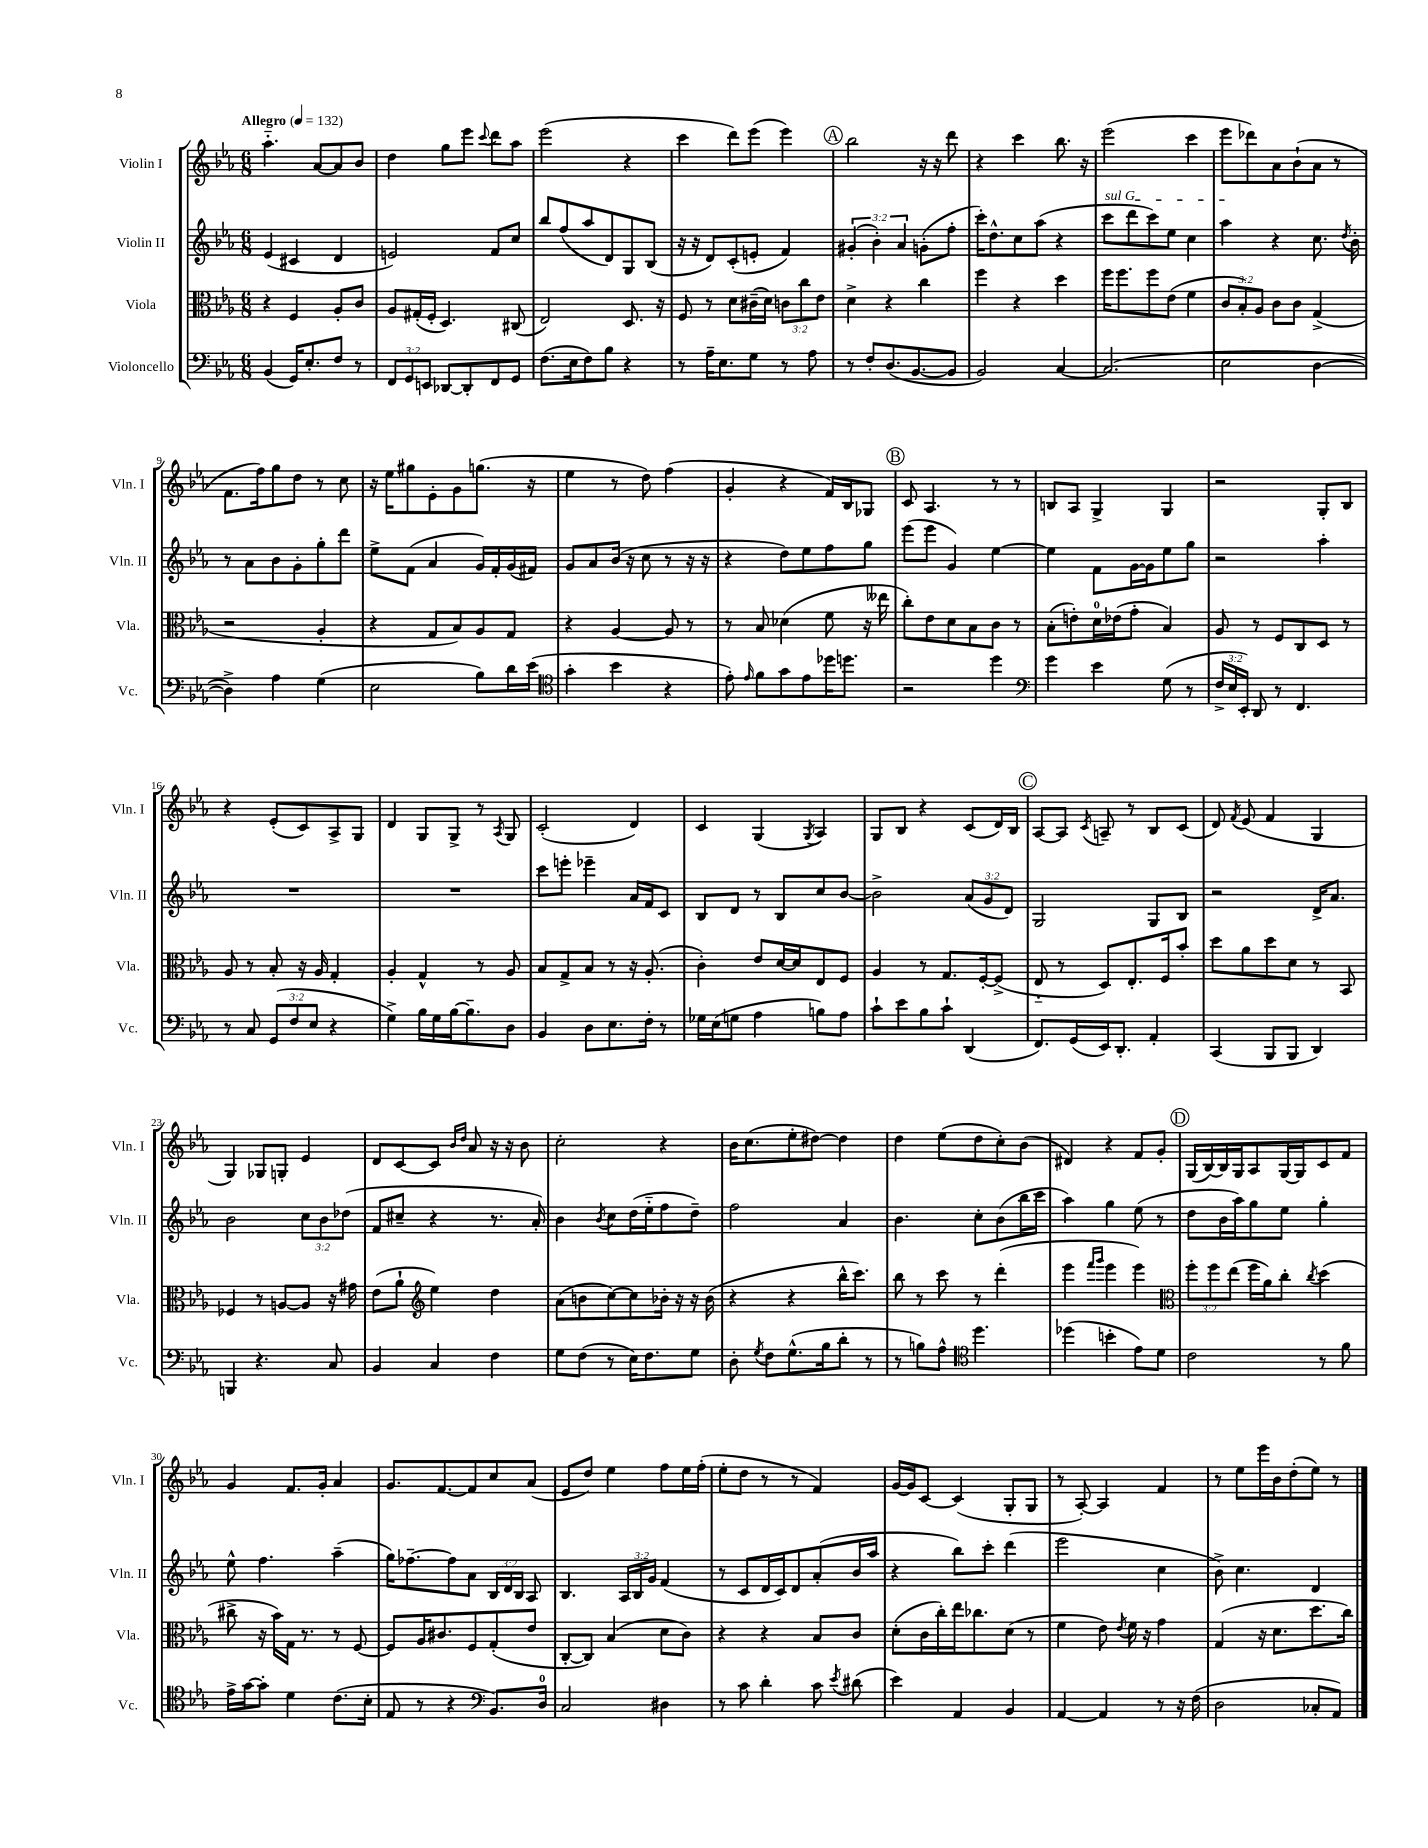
<<
\new StaffGroup <<
\new Staff = "s0" \with { instrumentName = "Violin I" shortInstrumentName = "Vln. I" } {
    \clef treble \key ees \major \numericTimeSignature \time 6/8 \tempo "Allegro" 4 = 132
    \autoBeamOff aes''4.-_ aes'8[~ aes'8 bes'8] |
    d''4 g''8[ ees'''8] \appoggiatura { c'''8 } d'''8[ aes''8] |
    ees'''2( r4 |
    c'''4 d'''8[) ees'''8]( ees'''4) |
    \mark \markup { \circle "A" } bes''2 r16 r16 d'''8 |
    r4 c'''4 bes''8. r16 |
    ees'''2( c'''4 |
    ees'''8[ des'''8) aes'8 bes'8-!( aes'8] r8 |
    f'8.[ f''16) g''8 d''8] r8 c''8 |
    r16 ees''16[ gis''8 ees'8-. g'8 g''8.]( r16 |
    ees''4 r8 d''8) f''4( |
    g'4-. r4 f'16[) bes16 ges8] |
    \mark \markup { \circle "B" } c'8 aes4. r8 r8 |
    b8[ aes8] g4-> g4 |
    r2 g8[-. bes8] |
    r4 ees'8[-.( c'8) aes8-> g8] |
    d'4 g8[ g8]-> r8 \acciaccatura { aes8 } g8 |
    c'2-.( d'4) |
    c'4 g4( \acciaccatura { g8 } aes4) |
    g8[ bes8] r4 c'8[( d'16) bes16] |
    \mark \markup { \circle "C" } aes8[~ aes8] \acciaccatura { c'8 } a8-- r8 bes8[ c'8]( |
    d'8) \acciaccatura { f'8 } ees'8( f'4 g4 |
    g4) ges8[ g8]-. ees'4 |
    d'8[ c'8~ c'8] \grace { bes'16[ d''16] } aes'8 r16 r16 bes'8 |
    c''2-. r4 |
    bes'16[ c''8.( ees''8-. dis''8]~) dis''4 |
    d''4 ees''8[( d''8 c''8-.) bes'8]( |
    dis'4) r4 f'8[ g'8]-. |
    \mark \markup { \circle "D" } g16[( bes16~) bes16 g16 aes8 g16~ g16 c'8 f'8] |
    g'4 f'8.[ g'16]-. aes'4 |
    g'8.[ f'8.~ f'8 c''8 aes'8]( |
    ees'8[ d''8]) ees''4 f''8[ ees''16 f''16]-.( |
    ees''8[-. d''8] r8 r8 f'4) |
    g'16[~ g'16 c'8]~ c'4( g8[-. g8] |
    r8 aes8~-.) aes4 f'4 |
    r8 ees''8[ ees'''16 bes'16 d''8-.( ees''8]) r8 \bar "|." |
}
\new Staff = "s1" \with { instrumentName = "Violin II" shortInstrumentName = "Vln. II" } {
    \clef treble \key ees \major \numericTimeSignature \time 6/8 \override Staff.TupletNumber.text = #tuplet-number::calc-fraction-text
    \autoBeamOff ees'4( cis'4 d'4 |
    e'2) f'8[ c''8] |
    bes''8[ f''8( aes''8 d'8) g8 bes8]( |
    r16 r16 d'8[) c'8-.( e'8]-. f'4) |
    \mark \markup { \circle "A" } \tuplet 3/2 { gis'4-.( bes'4-.) aes'4 } g'8[-.( f''8]-. |
    c'''16[-.) d''8.-^ c''8 aes''8]( r4 |
    \once \override TextSpanner.bound-details.left.text = \markup { \italic "sul G" } c'''8[\startTextSpan d'''8 c'''8) ees''8] c''4 |
    aes''4\stopTextSpan r4 c''8. \acciaccatura { d''8 } bes'16-. |
    r8 aes'8[ bes'8 g'8-. g''8-. d'''8] |
    ees''8[-> f'8]( aes'4 g'16[) f'16-. g'16( fis'16]) |
    g'8[ aes'8 bes'16]( r16 c''8 r8 r16 r16 |
    r4 d''8[) ees''8 f''8 g''8] |
    \mark \markup { \circle "B" } ees'''8[( ees'''8] g'4) ees''4~ |
    ees''4 f'8[ g'16~ g'16 ees''8 g''8] |
    r2 aes''4-. |
    R2. |
    R2. |
    c'''8[ e'''8]-. ees'''4-- aes'16[ f'16 c'8] |
    bes8[ d'8] r8 bes8[ c''8 bes'8]~ |
    bes'2-> \tuplet 3/2 { aes'8[( g'8 d'8]) } |
    \mark \markup { \circle "C" } g2 g8[ bes8] |
    r2 d'16[-> aes'8.] |
    bes'2 \tuplet 3/2 { c''8[ bes'8 des''8]( } |
    f'8[ cis''8]-- r4 r8. aes'16-.) |
    bes'4 \acciaccatura { bes'8 } c''8[ d''16( ees''16-_ f''8 d''8]--) |
    f''2 aes'4 |
    bes'4. c''8[-. bes'8( bes''16 c'''16] |
    aes''4) g''4 ees''8( r8 |
    \mark \markup { \circle "D" } d''8[ bes'16 aes''16) g''8 ees''8] g''4-. |
    ees''8-^ f''4. aes''4--( |
    g''16[) fes''8.~-- fes''8 aes'8] \tuplet 3/2 { bes16[ d'16 bes16] } aes8 |
    bes4. \tuplet 3/2 { aes16[ bes16 g'16] } f'4( |
    r8 c'8[ d'16 c'16) d'8 aes'8-.( bes'16 aes''16] |
    r4 bes''8[) c'''8]-. d'''4( |
    ees'''2 c''4 |
    bes'8->) c''4. d'4 \bar "|." |
}
\new Staff = "s2" \with { instrumentName = "Viola" shortInstrumentName = "Vla." } {
    \clef alto \key ees \major \numericTimeSignature \time 6/8 \override Staff.TupletNumber.text = #tuplet-number::calc-fraction-text
    \autoBeamOff r4 f4 aes8[-. c'8] |
    aes8[ gis16-.( f16]-. d4.) cis8( |
    ees2) d8. r16 |
    f8 r8 d'8[ cis'16--( d'16]) \tuplet 3/2 { c'8[ c''8 ees'8] } |
    \mark \markup { \circle "A" } d'4-> r4 c''4 |
    f''4 r4 d''4 |
    f''16[ f''8. f''8 ees'8]( f'4 |
    \tuplet 3/2 { c'8[ bes8-.) aes8] } c'8[ c'8] g4->( |
    r2 aes4-. |
    r4 g8[ bes8) aes8 g8] |
    r4 aes4~ aes8 r8 |
    r8 bes8 des'4( f'8 r16 eeses''16 |
    \mark \markup { \circle "B" } c''8[-.) ees'8 d'8 bes8 c'8] r8 |
    bes8[-.( e'8-.) d'16-0 ees'16( g'8]-. bes4) |
    aes8 r8 f8[ c8 d8] r8 |
    aes8 r8 bes8-. r16 aes16 g4-. |
    aes4-. g4-^ r8 aes8 |
    bes8[ g8-> bes8] r8 r16 aes8.-.( |
    c'4-.) ees'8[ d'16~ d'16 ees8 f8] |
    aes4 r8 g8.[ f16~-. f8]->( |
    \mark \markup { \circle "C" } ees8-_ r8 d8[) ees8.-. f16 bes'8]-. |
    d''8[ aes'8 d''8 d'8] r8 bes,8 |
    fes4 r8 a8[~ a8] r16 gis'16 |
    ees'8[( aes'8]-! \clef treble ees''4) d''4 |
    aes'8[( b'8 c''8~) c''8 bes'16]-. r16 r16 bes'16( |
    r4 r4 bes''16[-^ c'''8.]) |
    bes''8 r8 c'''8 r8 d'''4-.( |
    ees'''4 \grace { f'''16[ g'''16] } ees'''4 ees'''4) |
    \mark \markup { \circle "D" } \clef alto \tuplet 3/2 { f''8[-. f''8 ees''8]( } f''16[ aes'16) c''8]-. \acciaccatura { c''8 } d''4( |
    cis''8-> r16 bes'16[) g16] r8. r8 f8~ |
    f8[ aes16 cis'8. f8 g8-.( ees'8] |
    c8[~-. c8]) bes4( d'8[ c'8]) |
    r4 r4 bes8[ c'8] |
    d'8[-.( c'16 c''16-.) ees''16 ces''8. d'8]( r8 |
    f'4 ees'8) \acciaccatura { ees'8 } f'16 r16 g'4 |
    g4( r16 d'8.[ d''8. c''16]) \bar "|." |
}
\new Staff = "s3" \with { instrumentName = "Violoncello" shortInstrumentName = "Vc." } {
    \clef bass \key ees \major \numericTimeSignature \time 6/8 \override Staff.TupletNumber.text = #tuplet-number::calc-fraction-text
    \autoBeamOff bes,4( g,16[) ees8.-. f8] r8 |
    \tuplet 3/2 { f,8[ g,8 e,8] } des,8[~ des,8-. f,8 g,8] |
    f8.[( ees16 f8) bes8] r4 |
    r8 aes16[-- ees8. g8] r8 aes8 |
    \mark \markup { \circle "A" } r8 f8[-. d8.( bes,8.~ bes,8] |
    bes,2) c4~ |
    c2.( |
    ees2 d4~ |
    d4->) aes4 g4( |
    ees2 bes8[) d'16 ees'16]( |
    \clef tenor g'4-. bes'4 r4 |
    ees'8-.) \grace { ees'16 } f'8[ g'8 ees'8 des''16 d''8.] |
    \mark \markup { \circle "B" } r2 d''4 |
    \clef bass g'4 ees'4 g8( r8 |
    \tuplet 3/2 { f16[-> ees16 ees,16]-.) } d,8 r8 f,4. |
    r8 c8 \tuplet 3/2 { g,8[( f8 ees8] } r4 |
    g4->) bes16[ g16 bes16~ bes8.-- d8] |
    bes,4 d8[ ees8. f16]-. r8 |
    ges16[ ees16( g8] aes4 b8[) aes8] |
    c'8[-! ees'8 bes8 c'8]-! d,4( |
    \mark \markup { \circle "C" } f,8.[) g,16( ees,16) d,8.]-. aes,4-. |
    c,4( bes,,8[ bes,,8] d,4) |
    b,,4 r4. c8 |
    bes,4 c4 f4 |
    g8[ f8]( r8 ees16[) f8. g8] |
    d8-. \acciaccatura { g8 } f8[ g8.-^( bes16 d'8]-. r8 |
    r8 b8[) aes8]-^ \clef tenor d''4. |
    des''4( b'4-. ees'8[) d'8] |
    \mark \markup { \circle "D" } c'2 r8 f'8 |
    ees'16[-> g'16~ g'8]-. d'4 c'8.[( bes16]-. |
    ees8 r8 r4 \clef bass bes,8.[) d16]-0 |
    c2 dis4 |
    r8 c'8 d'4-. c'8 \acciaccatura { ees'8 } dis'8( |
    ees'4) aes,4 bes,4 |
    aes,4~ aes,4 r8 r16 f16( |
    d2 ces8[-. aes,8]) \bar "|." |
}
>>
>>
